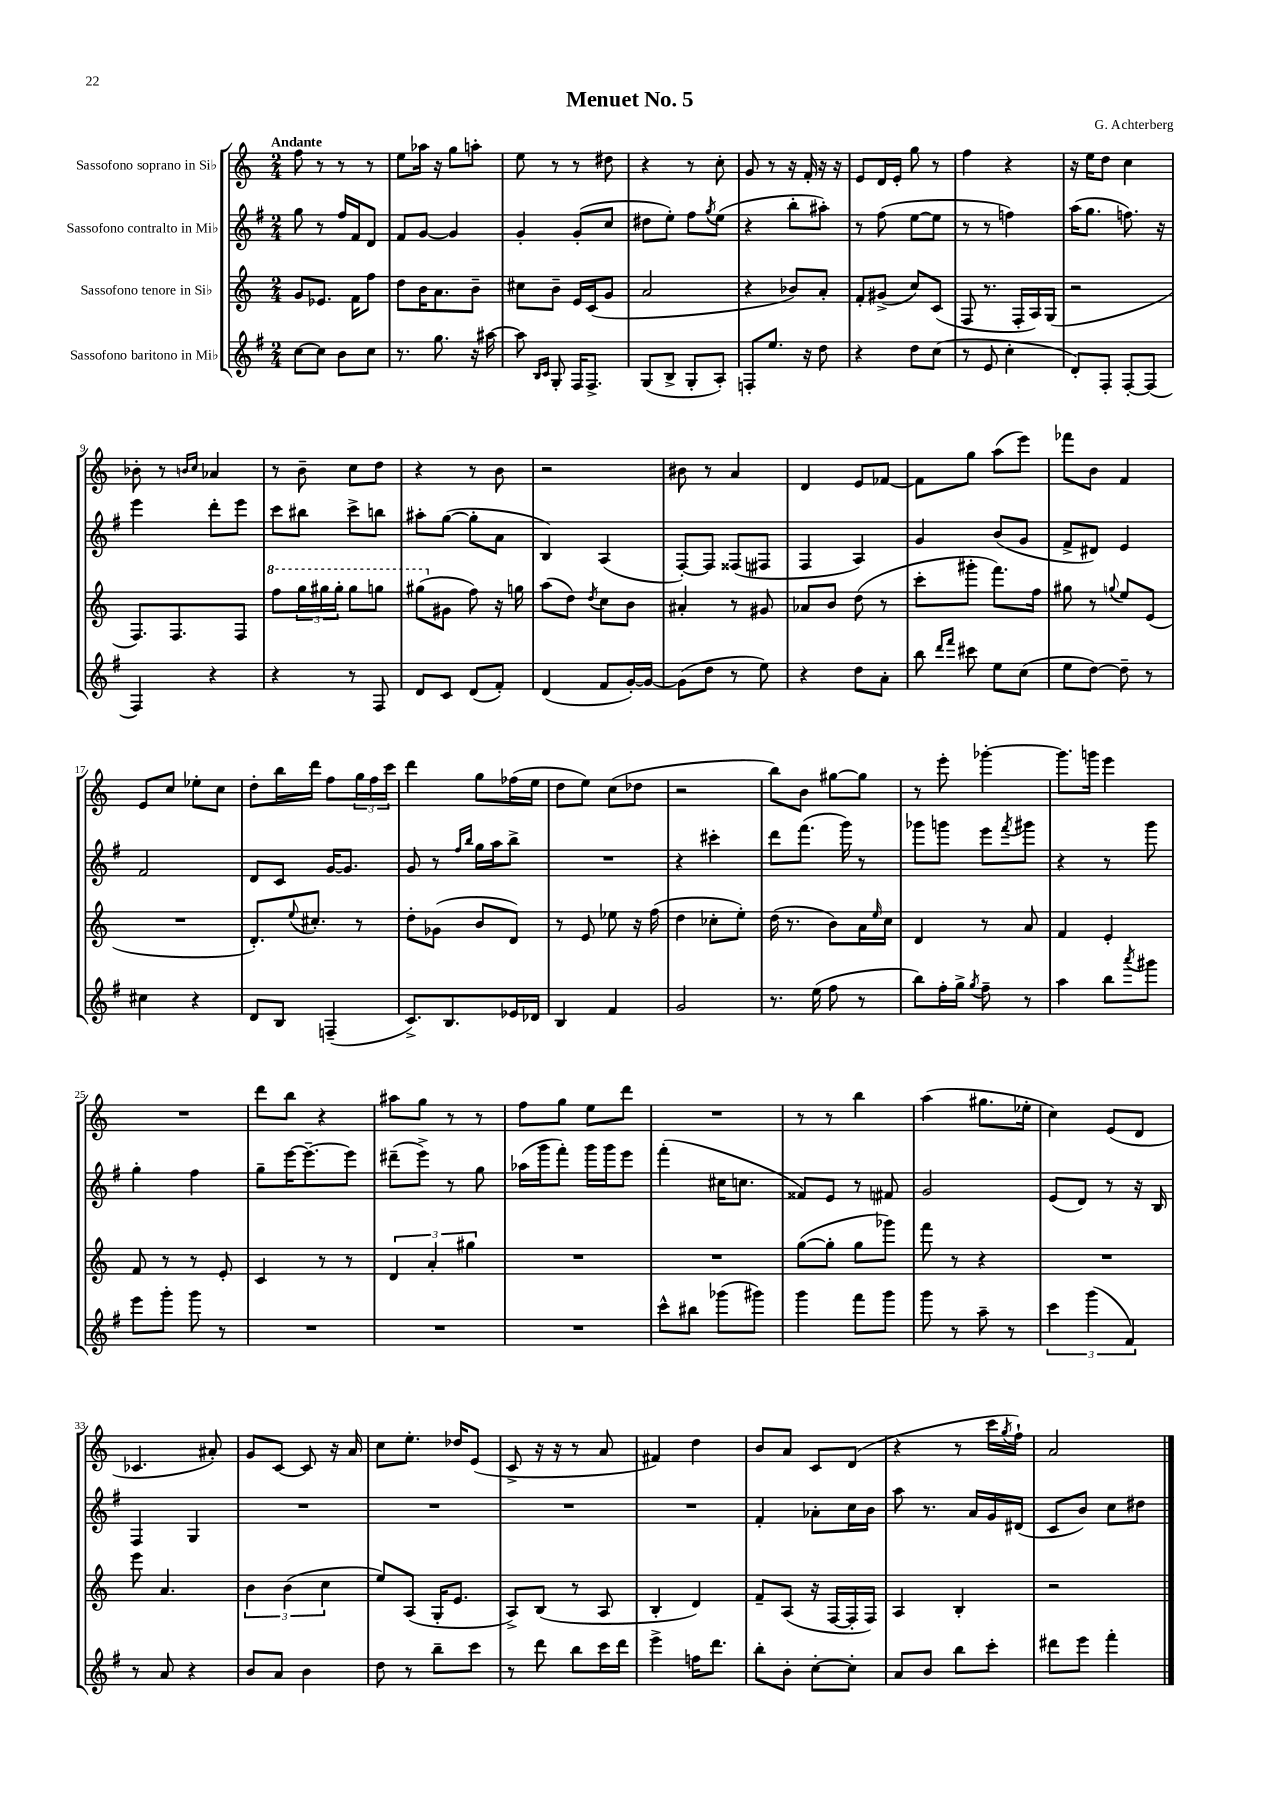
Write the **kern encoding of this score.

**kern	**kern	**kern	**kern
*staff4	*staff3	*staff2	*staff1
*clefG2	*clefG2	*clefG2	*clefG2
*k[f#]	*k[]	*k[f#]	*k[]
*M2/4	*M2/4	*M2/4	*M2/4
[8cc	8g	8gg	8ff
8cc]	8.e-	8r	8r
8b	.	16ff#	8r
.	16f	16f#	.
8cc	8ff	8d	8r
=	=	=	=
8.r	8dd	8f#	8ee
.	16b	[8g	16aa-
8.gg	8.a	.	16r
.	.	4g]	8gg
16r	8b~	.	8aa'
[16aa#	.	.	.
=	=	=	=
8aa#]	8cc#	4g'	8ee
16qqB	.	.	.
16qqc	.	.	.
8G'	8b~	.	8r
16F#	16e	(8g'	8r
8.F#^	(16c	.	.
.	8g	8cc	8dd#
=	=	=	=
(8G	2a	8dd#	4r
8B^	.	8ee')	.
8G'	.	8ff#	8r
.	.	8qgg	.
8A')	.	(8ee	8cc'
=	=	=	=
8F'	4r	4r	8g
8.ee	.	.	8r
.	8b-)	8bb'	16r
16r	.	.	16f'
8dd	8a'	8aa#')	16r
.	.	.	16r
=	=	=	=
4r	8f'	8r	8e
.	(8g#^	(8ff#	16d
.	.	.	16e'
8dd	8cc)	[8ee	8gg
(8cc	(8c	8ee]	8r
=	=	=	=
8r	8F	8r	4ff
8e	8.r	8r	.
4cc'	.	4ff)	4r
.	16F'	.	.
.	16A)	.	.
.	(16G	.	.
=	=	=	=
8d')	2r	(16aa	16r
.	.	8.gg	16ee
8F#'	.	.	8dd
[8F#'	.	8.ff)	4cc
(8F#]	.	.	.
.	.	16r	.
=	=	=	=
4F#)	8.F)	4eee	8b-'
.	.	.	8r
.	8.F	.	.
.	.	.	16qqb
.	.	.	16qqcc
4r	.	8ddd'	4a-
.	8F	8eee	.
=	=	=	=
4r	8fff	8ccc	8r
.	24ggg	8bb#	8b~
.	24ggg#	.	.
.	24ggg#'	.	.
8r	8ggg#	8ccc^	8cc
8F#	8ggg	8bb	8dd
=	=	=	=
8d	(8ggg#	8aa#'	4r
8c	8g#	([8gg	.
(8d	8ff)	8gg']	8r
8f#')	16r	8a	8b
.	16gg	.	.
=	=	=	=
(4d	(8aa	4B)	2r
.	8dd)	.	.
.	8qdd	.	.
8f#	8cc	(4A	.
[16g')	8b	.	.
16g_	.	.	.
=	=	=	=
(8g]	4a#'	[8F#')	8b#
8dd	.	8F#]	8r
8r	8r	(8F##	4a
8ee)	8g#	8F#	.
=	=	=	=
4r	8a-	4F#	4d
.	8b	.	.
8dd	(8dd	4A)	8e
8a'	8r	.	[8f-
=	=	=	=
8bb	8ccc'	4g	8f-]
16qqddd	.	.	.
16qqfff#	.	.	.
8ccc#	8ggg#'	.	8gg
8ee	8.fff)	(8b	(8aa
(8cc	.	8g	8eee)
.	16ff	.	.
=	=	=	=
8ee	8gg#	8f#^	8fff-
[8dd)	8r	8d#)	8b
.	8qqgg	.	.
8dd~]	8ee	4e	4f
8r	(8e	.	.
=	=	=	=
4cc#	2r	2f#	8e
.	.	.	8cc
4r	.	.	8ee-'
.	.	.	8cc
=	=	=	=
8d	8.d')	8d	8dd'
8B	.	8c	16bb
.	8qqee	.	.
.	8.cc#'	.	16ddd
(4F~	.	[16g	8ff
.	.	8.g]	.
.	8r	.	24gg
.	.	.	24ff
.	.	.	24ccc
=	=	=	=
8.c^)	8dd'	8g	4ddd
.	(8g-	8r	.
8.B	.	.	.
.	.	16qqff#	.
.	.	16qqbb	.
.	8b	16gg	8gg
.	.	16aa	.
16e-	8d)	8bb^	(16ff-
16d-	.	.	16ee
=	=	=	=
4B	8r	2r	8dd
.	8e	.	8ee)
4f#	8ee-	.	(8cc
.	16r	.	8dd-
.	(16ff	.	.
=	=	=	=
2g	4dd	4r	2r
.	8cc-'	4ccc#'	.
.	8ee')	.	.
=	=	=	=
8.r	(16dd	8ddd	8bb)
.	8.r	.	.
.	.	(8.fff#	8b
(16ee	.	.	.
8ff#	8b)	.	[8gg#
.	.	16ggg)	.
8r	16a	8r	8gg#]
.	16qqee	.	.
.	16cc	.	.
=	=	=	=
8bb)	4d	8ggg-	8r
16ff#'	.	8ggg	8eee'
16gg^	.	.	.
8qgg	.	.	.
8ff#~	8r	8eee	[4ggg-'
.	.	8qfff#	.
8r	8a	8ggg#	.
=	=	=	=
4aa	4f	4r	8.ggg-]
.	.	.	16ggg
8bb	4e'	8r	4eee
8qaaa	.	.	.
8ggg#	.	8ggg	.
=	=	=	=
8eee	8f	4gg'	2r
8ggg'	8r	.	.
8ggg	8r	4ff#	.
8r	8e'	.	.
=	=	=	=
2r	4c	8gg~	8ddd
.	.	[16eee	8bb
.	.	8.eee~_	.
.	8r	.	4r
.	8r	8eee]	.
=	=	=	=
2r	6d	(8ddd#~	8aa#
.	.	8eee^)	8gg
.	6a'	.	.
.	.	8r	8r
.	6gg#	.	.
.	.	8gg	8r
=	=	=	=
2r	2r	(16aa-	8ff
.	.	16ggg	.
.	.	8fff#')	8gg
.	.	16ggg	8ee
.	.	16ggg	.
.	.	8eee	8ddd
=	=	=	=
8ccc^^	2r	(4fff#'	2r
8bb#	.	.	.
(8ggg-	.	16cc#	.
.	.	8.cc	.
8ggg#)	.	.	.
=	=	=	=
4ggg	([8gg	8f##)	8r
.	8gg']	8e	8r
8fff#	8gg	8r	4bb
8ggg	8ggg-)	8f#	.
=	=	=	=
8ggg	8fff	2g	(4aa
8r	8r	.	.
8aa~	4r	.	8.gg#
8r	.	.	.
.	.	.	16ee-'
=	=	=	=
6ccc	2r	(8e	4cc)
.	.	8d)	.
(6ggg	.	.	.
.	.	8r	(8e
6f#)	.	.	.
.	.	16r	8d
.	.	16B	.
=	=	=	=
8r	8eee	4F#	4.c-
8a	4.a	.	.
4r	.	4G	.
.	.	.	8a#')
=	=	=	=
8b	6b	2r	8g
8a	.	.	[8c
.	(6b	.	.
4b	.	.	8c]
.	6cc	.	.
.	.	.	16r
.	.	.	16a
=	=	=	=
8dd	8ee)	2r	8cc
8r	(8A	.	8.ee'
8bb~	16G'	.	.
.	8.e	.	16dd-
8ccc	.	.	(8e
=	=	=	=
8r	8A^)	2r	8c^
8ddd	(8B	.	16r
.	.	.	16r
8bb	8r	.	8r
16ccc	8A	.	8a
16ddd	.	.	.
=	=	=	=
4eee^	4B'	2r	4f#)
16ff	4d)	.	4dd
8.ddd	.	.	.
=	=	=	=
8bb'	8f~	4f#'	8b
8b'	(8A	.	8a
[8cc'	16r	8a-'	8c
.	[16F	.	.
8cc']	16F']	16cc	(8d
.	16F)	16b	.
=	=	=	=
8a	4A	8aa	4r
8b	.	8.r	.
8bb	4B'	.	8r
.	.	16a	.
8ccc'	.	16g	16ccc
.	.	.	8qgg
.	.	(16d#	16ff`)
=	=	=	=
8ddd#	2r	8c	2a
8eee	.	8b)	.
4fff#'	.	8cc	.
.	.	8dd#	.
==	==	==	==
*-	*-	*-	*-
